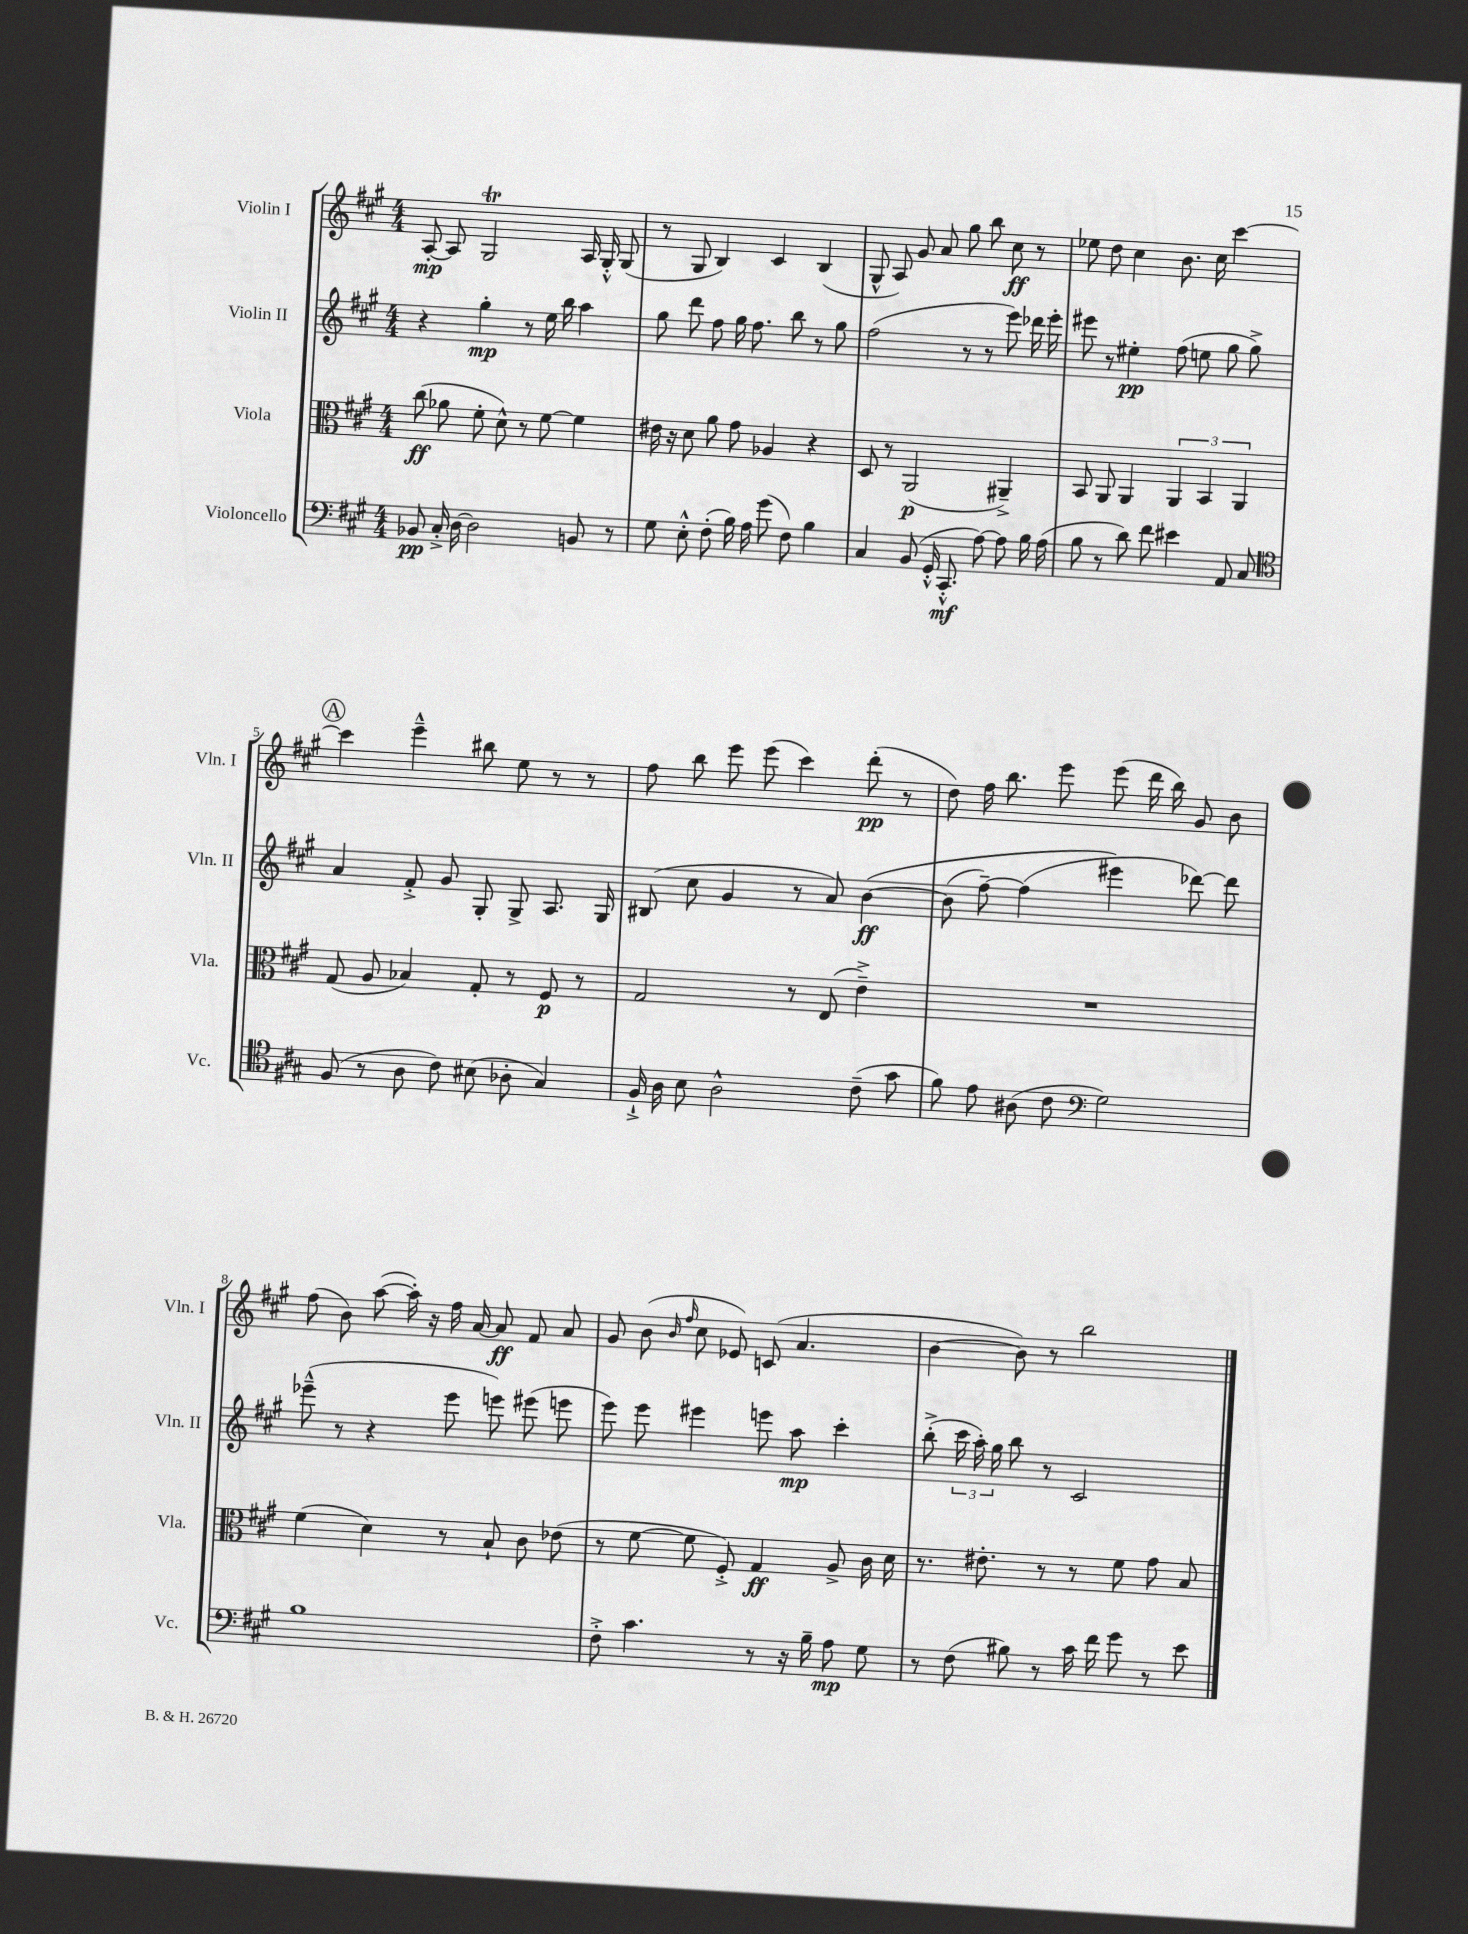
<<
\new StaffGroup <<
\new Staff = "s0" \with { instrumentName = "Violin I" shortInstrumentName = "Vln. I" } {
    \clef treble \key a \major \numericTimeSignature \time 4/4
    \autoBeamOff a8~-.\mp a8 gis2\trill a16 gis16-.-^ gis8( |
    r8 gis8 b4) cis'4 b4( |
    gis8-^ a8) gis'8 a'8 gis''8 b''8 cis''8\ff r8 |
    ees''8 d''8 cis''4 b'8. cis''16 cis'''4~ |
    \mark \markup { \circle "A" } cis'''4 e'''4---^ bis''8 e''8 r8 r8 |
    fis''8 b''8 e'''8 e'''8( cis'''4) d'''8-.\pp( r8 |
    d''8) fis''16 b''8. e'''8 e'''8( d'''16 b''16) gis'8 b'8 |
    fis''8( b'8) a''8~( a''16-.) r16 fis''16 a'16~ a'8\ff fis'8 a'8 |
    gis'8 b'8( \grace { b'16 fis''16 } cis''8 ees'8) c'8( a'4. |
    b'4~ b'8) r8 b''2 \bar "|." |
}
\new Staff = "s1" \with { instrumentName = "Violin II" shortInstrumentName = "Vln. II" } {
    \clef treble \key a \major \numericTimeSignature \time 4/4
    \autoBeamOff r4 gis''4-.\mp r8 e''16 b''16 a''4 |
    gis''8 d'''8 fis''8 gis''16 fis''8. b''8 r8 gis''8 |
    fis''2( r8 r8 e'''8) des'''16 e'''16-. |
    eis'''8 r8 eis''4-.\pp fis''8( e''8 gis''8 gis''8->) |
    \mark \markup { \circle "A" } a'4 fis'8-.-> gis'8 gis8-. gis8-> a8. gis16 |
    bis8( cis''8 gis'4 r8 a'8) b'4~\ff\( |
    b'8( fis''8~--) fis''4( eis'''4\) des'''8~) des'''8 |
    ees'''8---^( r8 r4 ees'''8 e'''8) eis'''8( e'''8 |
    e'''8) e'''8 eis'''4 e'''8 a''8\mp cis'''4-. |
    b''8-.->( \tuplet 3/2 { cis'''16 a''16-.) gis''16 } b''8 r8 cis'2 \bar "|." |
}
\new Staff = "s2" \with { instrumentName = "Viola" shortInstrumentName = "Vla." } {
    \clef alto \key a \major \numericTimeSignature \time 4/4
    \autoBeamOff cis''8\ff( aes'8 fis'8-. d'8-^) r8 fis'8~ fis'4 |
    eis'16 r16 d'8 a'8 gis'8 aes4 r4 |
    d8 r8 a,2\p( ais,4--->) |
    b,8 a,8 a,4 \tuplet 3/2 { a,4 b,4 a,4 } |
    \mark \markup { \circle "A" } gis8( a8 bes4) gis8-. r8 fis8\p r8 |
    gis2 r8 e8( e'4--->) |
    R1 |
    fis'4( d'4) r8 b8-! cis'8 ees'8( |
    r8 fis'8~ fis'8 fis8-.->) gis4\ff a8-> cis'16 d'16 |
    r8. eis'8.-. r8 r8 fis'8 gis'8 b8 \bar "|." |
}
\new Staff = "s3" \with { instrumentName = "Violoncello" shortInstrumentName = "Vc." } {
    \clef bass \key a \major \numericTimeSignature \time 4/4
    \autoBeamOff bes,8\pp cis16-.-> d16~ d2 b,8 r8 |
    gis8 e8-.-^ fis8-.( b16) a16 gis'8( fis8) b4 |
    cis4 b,8( gis,16-.-^ cis,8.-.-^\mf a8~) a8 b16 a16( |
    b8 r8 d'8) fis'8 eis'4 a,8 cis8 |
    \mark \markup { \circle "A" } \clef tenor fis8( r8 a8 cis'8) bis8( aes8-. gis4) |
    fis16-!-> a16 b8 a2-^ cis'8--( gis'8 |
    fis'8) e'8 ais8( cis'8 \clef bass gis2) |
    b1 |
    fis8-.-> cis'4. r8 r16 b16-- a8\mp gis8 |
    r8 fis8( bis8) r8 cis'16 fis'16 gis'8 r8 e'8 \bar "|." |
}
>>
>>
